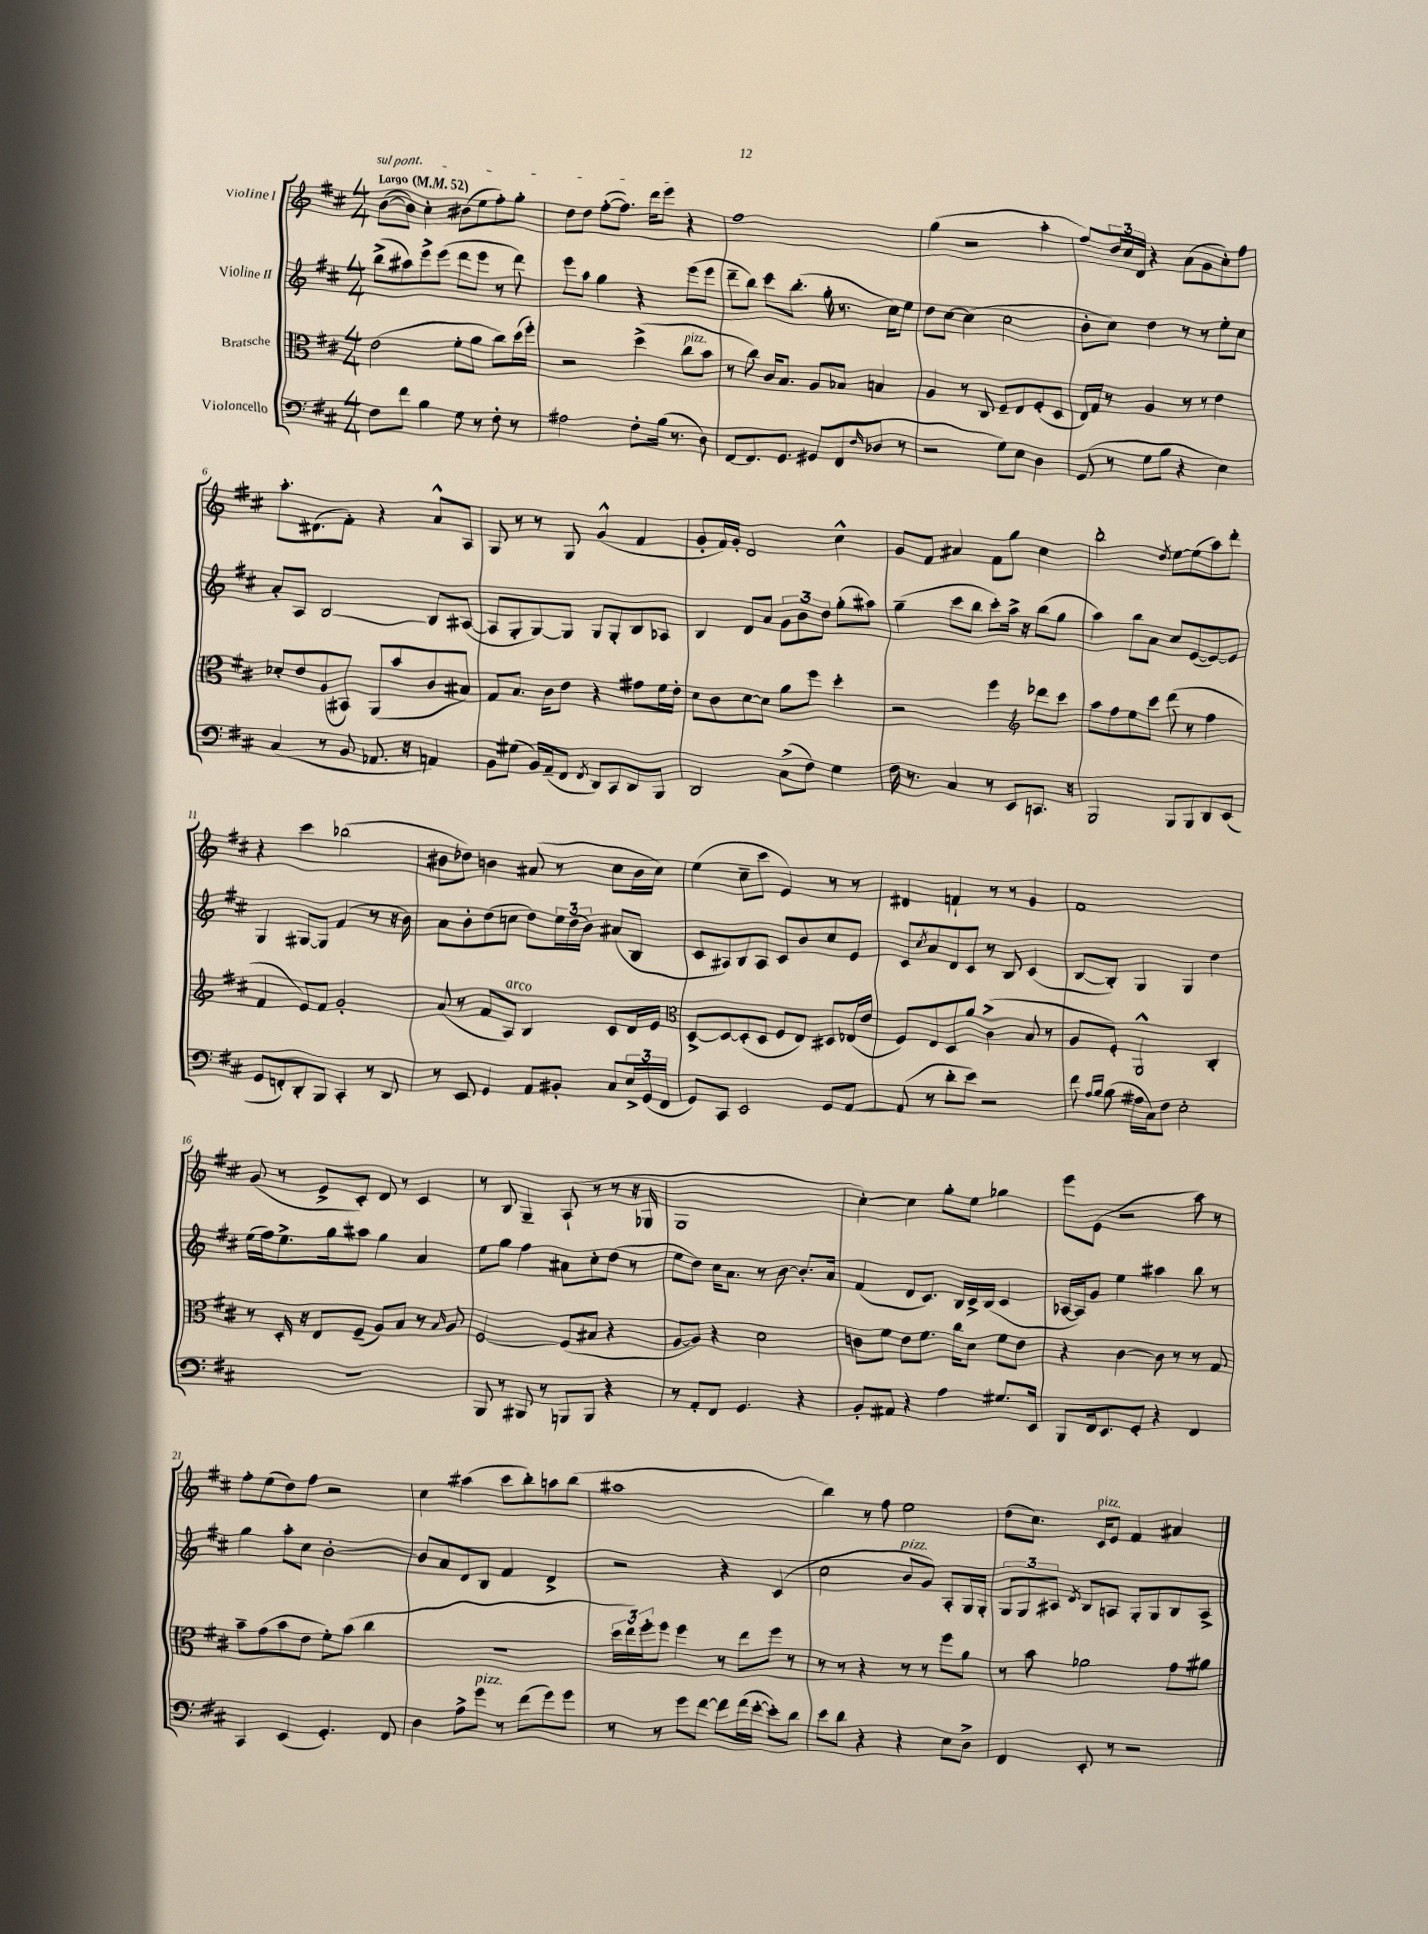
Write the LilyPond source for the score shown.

<<
\new StaffGroup <<
\new Staff = "s0" \with { instrumentName = "Violine I" } {
    \clef treble \key d \major \numericTimeSignature \time 4/4 \tempo "Largo" 4 = 52
    \once \override TextSpanner.bound-details.left.text = \markup { \italic "sul pont." } b'8~\startTextSpan( b'8) cis''4-. bis'8( e''8 fis''8-.) g''8-. |
    d''8 d''8 fis''8~-.( fis''8.) d'''16 e'''8\stopTextSpan r4 |
    fis''1 |
    g''4( r2 a''4-. |
    fis''8) \tuplet 3/2 { d''16 cis''16 d'16 } r4 a'8( g'8 cis''8-.) fis''8 |
    a''8.-. dis'8.( fis'8-.) r4 a'8-^ a8 |
    g8 r8 r8 g8 g'4-^( fis'4 |
    g'8-. fis'16) g'16-. d'2 cis''4-^ |
    g'8 fis'8 ais'4 fis'8 g''8 cis''4 |
    b''2-. \acciaccatura { d''8 } e''8~ e''8( a''8) d'''8-. |
    r4 cis'''4 bes''2( |
    bis'8 des''8) b'4 ais'8( r8 cis''8 b'16 cis''16) |
    e''4( cis''8-- cis'''8 e'4) r8 r8 |
    dis'4 f'4-! r8 r8 g'4 |
    fis'1 |
    g'8( r8 e'8-> cis'8-.) d'8 r8 cis'4 |
    r8 b8 g4-- a8-!( r8 r8 r16 ges16 |
    g1 |
    cis''4~-.) cis''4 g''8-. e''8 ges''4 |
    e'''8 e'8( r2 a''8) r8 |
    fis''8-. e''8( d''8) fis''8 r2 |
    cis''4 ais''4( cis'''8 b''8-.) a''8 b''8( |
    ais''1 |
    b''4) r8 fis''8 e''2 |
    d''8( cis''8.) cis'16^\markup { \italic "pizz." } e'8 fis'4 ais'4 \bar "|." |
}
\new Staff = "s1" \with { instrumentName = "Violine II" } {
    \clef treble \key d \major \numericTimeSignature \time 4/4
    b''8->( ais''8) e'''8-> e'''8( d'''8 e'''8 r8 d'''8) |
    e'''8 a''8 g''4 r4 e'''8( e'''8 |
    d'''8-- b''8) cis'''8 b''8.-.( g''16-. r8. cis''16) e''8 |
    d''8 cis''8~ cis''4( cis''2 |
    b'8-. cis''8) d''4 r8 r8 e''8-. cis''8 |
    a'8-. a8 b2~ b8 ais8~( |
    ais8 g8-. g8~) g8 g8 g8-. b8 aes8 |
    b4 d'8 a'8 \tuplet 3/2 { g'8 b'8 d''8 } g''8-.( ais''8) |
    g''4--( cis'''8 b''8 cis'''8-.) a''16-> r16 b''8( g''8 |
    a''4) b''8 a'8 cis''8 e'8~( e'8~) e'8 |
    g4 gis8~ gis8 fis'4( r8 r16 b'16) |
    a'8 b'8-. d''8( c''8 d''8) \tuplet 3/2 { e''16 d''16( b'16) } ais'8( b8 |
    cis'8 ais8) b8 ais8 cis'8 b'8 cis''8 e'8 |
    cis'8 \acciaccatura { cis''8 } a'8 d'8 cis'8 r8 b8 cis'4( |
    b8~ b8-.) g4 g4 d''4 |
    e''16( fis''16) e''8.-> g''16 ais''8 g''4 a'4 |
    e''8 g''8 fis''4 ais'8 cis''8-. d''8( r8 |
    e''8 d''8) cis''16 a'8. r8 b'8~ b'8.-. a'16 |
    fis'4( d'8 cis'8.) b16 cis'16-> b16( cis'4 |
    aes16~ aes16) g'8 e''4 ais''4 b''8 r8 |
    g''4 a''8-. cis''8 b'2~-. |
    b'8 a'8 d'8 b8 fis'4 d'4-> |
    r2 r4 cis'4( |
    cis''2 b'8^\markup { \italic "pizz." } g'8) a8-. g16 g16-. |
    \tuplet 3/2 { g8 g8 ais8 } \acciaccatura { d'8 } b8 a8 g8-. g8 b8 a8-> \bar "|." |
}
\new Staff = "s2" \with { instrumentName = "Bratsche" } {
    \clef alto \key d \major \numericTimeSignature \time 4/4
    e'2( fis'8-. a'8 cis''8) d''16( fis''16-.) |
    r2 d''4->( cis''8^\markup { \italic "pizz." } b'8 |
    r8 cis''8) cis'16 b8. a8 bes8 b4 |
    a4 r8 cis8 fis8-- e8 fis8-.( d8 |
    e16) g16 r8 a4 r8 r8 e'4 |
    des'8-. e'8 a8( bis,8) a,8( b'8 cis'8 bis8) |
    g8 b8. cis'16 e'8 r4 gis'8 fis'16 e'16-. |
    d'8 cis'8 d'8~ d'8 a'8 fis''8 d''4-. |
    r2 fis''4 \clef treble des'''8 cis'''8 |
    a''8 fis''8 e''8 cis'''8 d'''8( r8 fis''4 |
    fis'4 e'8) fis'8 g'2-. |
    a'8( r8 fis'8 a8^\markup { \italic "arco" }) b4 cis'8 d'16 e'16 |
    \clef alto d8~-> d8~ d8-.( d8 fis8 e8) dis8 ees16( e'16 |
    fis8) e8 d8 a'8 cis'4->( b8 r8 |
    a8 fis8-.) a,2-^ cis4-. |
    r8 d16-. r16 e8 fis8--( a8) b8 r8 \grace { b16 } a8 |
    fis2~ fis8( bis8 r4 |
    a8~ a8) r4 d'2 |
    c'8 fis'8 e'8 fis'8. cis''16 d'8 fis'8 e'8 |
    r4 cis'4~ cis'8 r8 r8 g8 |
    b'8-- g'8( b'8 e'8 fis'8-.) b'8( cis''4 |
    R1 |
    \tuplet 3/2 { d''16 e''16) fis''16-. } fis''8 fis''4 r8 e''8 fis''8 r8 |
    r8 r8 r4 r8 r8 fis''8 a'8 |
    r8 b'8 aes'2 g'8 ais'8 \bar "|." |
}
\new Staff = "s3" \with { instrumentName = "Violoncello" } {
    \clef bass \key d \major \numericTimeSignature \time 4/4
    fis8 fis'8 b4 g8 r8 fis8-. r8 |
    ais2 fis8-. b16( r8. d8) |
    fis,8~ fis,8. g,8. gis,8 fis,8( \grace { fis16 } des8 r8 |
    r2 g8) e8 d4 |
    g,8( r8 g8 b8 r4 e4) |
    cis4( r8 b,8 aes,8. r16 a,4) |
    b,8 gis8( b,16) a,16--( fis,8 \acciaccatura { fis,8 } d,8) cis,8 d,8 b,,8 |
    d,2 cis8->( fis8) g4 |
    fis16 r8. cis4 r8 e,8 c,8. r16 |
    b,,2 b,,8 b,,8 d,8 e,8( |
    g,8 f,8-.) d,8-. b,,8 cis,4-. r8 d,8 |
    r8 e,8 g,4 a,8 bis,8-. cis8 \tuplet 3/2 { e16-> g,16( fis,16 } |
    g,8) cis,8 e,2 g,8 a,8~ |
    a,8( r8 d'8-. e'8) r2 |
    fis'8 \grace { a16 b16 } b8( ais16 cis16) fis8 e2-. |
    R1 |
    b,,8 r8 bis,,8 r8 b,,8 b,,8 r4 |
    r8 a,8-. fis,8 g,4. r4 |
    b,8-. ais,8 r4 a4 gis8. e,16 |
    b,,8 fis,16 e,8. g,8-. r4 fis,4 |
    cis,4 e,4( g,4.-.) fis,8 |
    d4 a8-> g'8^\markup { \italic "pizz." } r8 fis'8( g'8) g'8 |
    r8 r8 g'8 fis'8~ fis'8 fis'16( e'16~-. e'8-.) d'8 |
    e'8 d'8 r4 r4 e8 d8-> |
    fis,4 e,8-. r8 r2 \bar "|." |
}
>>
>>
